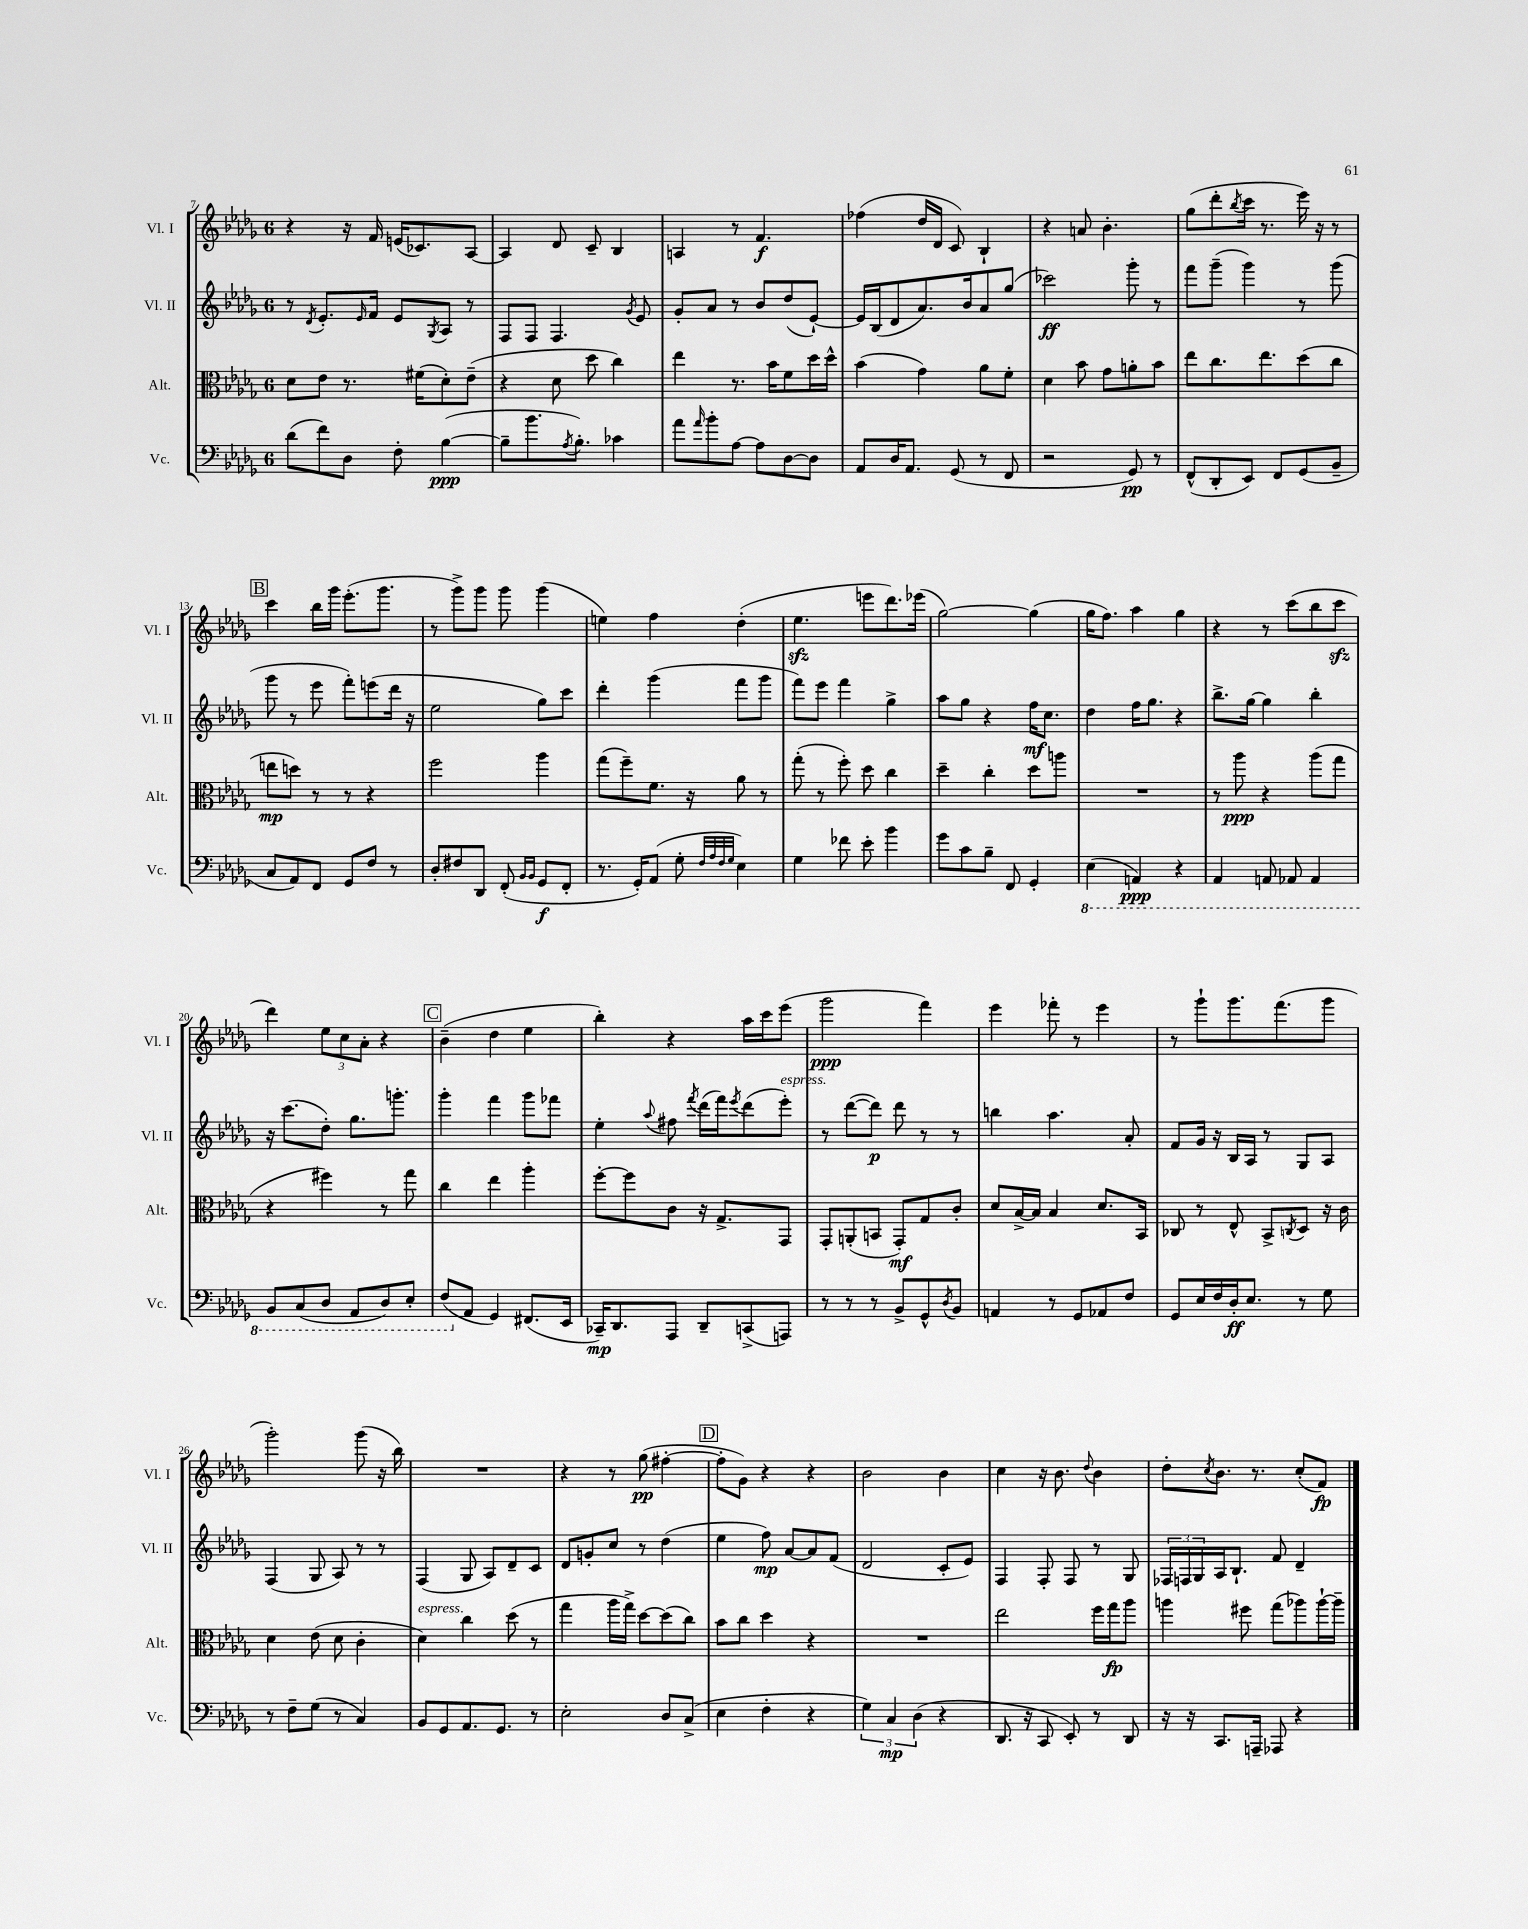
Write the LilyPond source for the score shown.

<<
\new StaffGroup <<
\new Staff = "s0" \with { instrumentName = "Vl. I" shortInstrumentName = "Vl. I" } {
    \clef treble \key des \major \once \override Staff.TimeSignature.style = #'single-digit \time 6/8
    r4 r16 f'16 e'16( ces'8.) aes8~ |
    aes4 des'8 c'8-- bes4 |
    a4 r8 f'4.\f |
    fes''4( des''16 des'16 c'8) bes4-! |
    r4 a'8 bes'4.-. |
    ges''8( des'''8-. \acciaccatura { bes''8 } c'''16 r8. ees'''16) r16 r8 |
    \mark \markup { \box "B" } c'''4 bes''16 ges'''16 ees'''8.-.( ges'''8. |
    r8 ges'''8->) ges'''8 ges'''8 ges'''4( |
    e''4) f''4 des''4-.( |
    ees''4.\sfz e'''8 des'''8.) ees'''16( |
    ges''2~) ges''4( |
    ges''16 f''8.) aes''4 ges''4 |
    r4 r8 c'''8( bes''8 c'''8\sfz |
    des'''4) \tuplet 3/2 { ees''8 c''8 aes'8-. } r4 |
    \mark \markup { \box "C" } bes'4--( des''4 ees''4 |
    bes''4-.) r4 aes''16 c'''16 ees'''8( |
    ges'''2\ppp f'''4) |
    ees'''4 fes'''8-. r8 ees'''4 |
    r8 ges'''8-! ges'''8. f'''8.( ges'''8 |
    ges'''2-.) ges'''8( r16 bes''16) |
    R2. |
    r4 r8 ges''8\pp( fis''4~-. |
    \mark \markup { \box "D" } fis''8-. ges'8) r4 r4 |
    bes'2 bes'4 |
    c''4 r16 bes'8. \appoggiatura { des''8 } bes'4 |
    des''8-. \acciaccatura { c''8 } bes'8. r8. c''8-.( f'8\fp) \bar "|." |
}
\new Staff = "s1" \with { instrumentName = "Vl. II" shortInstrumentName = "Vl. II" } {
    \clef treble \key des \major \once \override Staff.TimeSignature.style = #'single-digit \time 6/8
    r8 \acciaccatura { des'8 } ees'8.-. \grace { ees'16 } f'16 ees'8 \acciaccatura { ges8 } aes8 r8 |
    f8 f8 f4. \acciaccatura { ges'8 } ees'8 |
    ges'8-. aes'8 r8 bes'8 des''8( ees'8~-!) |
    ees'16 bes16( des'8 aes'8.) bes'16 aes'8 ges''8( |
    ces'''2\ff) ges'''8-. r8 |
    f'''8 ges'''8--( ges'''4) r8 ges'''8( |
    \mark \markup { \box "B" } ges'''8 r8 ees'''8 f'''8-.) e'''8( des'''16 r16 |
    ees''2 ges''8) c'''8 |
    des'''4-. ges'''4( f'''8 ges'''8 |
    f'''8) ees'''8 f'''4 ges''4-> |
    aes''8 ges''8 r4 f''16\mf c''8. |
    des''4 f''16 ges''8. r4 |
    bes''8.-> ges''16~ ges''4 bes''4-. |
    r16 c'''8.( des''8-.) ges''8. g'''8.-. |
    \mark \markup { \box "C" } ges'''4-. f'''4 ges'''8 fes'''8 |
    ees''4-. \appoggiatura { aes''8 } fis''8 \acciaccatura { f'''8 } des'''16( f'''16) \acciaccatura { ees'''8 } des'''8( ees'''8-.^\markup { \italic "espress." }) |
    r8 des'''8~( des'''8\p) des'''8 r8 r8 |
    b''4 aes''4. aes'8-. |
    f'8 ges'16 r16 bes16 aes16 r8 ges8 aes8 |
    f4( ges8 aes8) r8 r8 |
    f4( ges8 aes8) des'8-- c'8 |
    des'8 g'8-. c''8 r8 des''4( |
    \mark \markup { \box "D" } ees''4 f''8\mp) aes'8~ aes'8 f'8( |
    des'2 c'8-. ees'8) |
    f4 f8-. f8 r8 ges8 |
    \tuplet 3/2 { fes16 f16 ges16 } aes16 bes8.-! f'8 des'4-- \bar "|." |
}
\new Staff = "s2" \with { instrumentName = "Alt." shortInstrumentName = "Alt." } {
    \clef alto \key des \major \once \override Staff.TimeSignature.style = #'single-digit \time 6/8
    des'8 ees'8 r8. fis'16( des'8-.) ees'8--( |
    r4 des'8 des''8 c''4) |
    ees''4 r8. bes'16 f'8 des''16 des''16-^ |
    bes'4( ges'4) aes'8 f'8-. |
    des'4 bes'8 ges'8 a'8-. bes'8 |
    ees''8 c''8. ees''8. des''8( c''8 |
    \mark \markup { \box "B" } e''8\mp d''8) r8 r8 r4 |
    f''2 aes''4 |
    ges''8( f''8--) f'8. r16 aes'8 r8 |
    ges''8-.( r8 f''8-.) des''8 c''4 |
    des''4-- c''4-. des''8 a''8 |
    R2. |
    r8 aes''8\ppp r4 aes''8( ges''8 |
    r4 fis''4) r8 ges''8 |
    \mark \markup { \box "C" } c''4 ees''4 aes''4-. |
    f''8~-. f''8 c'8 r16 ges8.-> ges,8 |
    ges,8-. a,8-.( b,8 ges,8-.\mf) ges8 c'8-. |
    des'8 bes16~-> bes16 bes4 des'8. bes,16 |
    ces8 r8 ees8-^ bes,8-> \acciaccatura { c8 } des8 r16 c'16 |
    des'4 ees'8( des'8 c'4-. |
    des'4^\markup { \italic "espress." }) c''4 des''8( r8 |
    ges''4 aes''16 ges''16->) des''8~ des''8( c''8) |
    \mark \markup { \box "D" } bes'8 c''8 des''4 r4 |
    R2. |
    ees''2 f''16 ges''16\fp aes''8 |
    a''4 fis''8 ges''8( aes''8) aes''16~-! aes''16-- \bar "|." |
}
\new Staff = "s3" \with { instrumentName = "Vc." shortInstrumentName = "Vc." } {
    \clef bass \key des \major \once \override Staff.TimeSignature.style = #'single-digit \time 6/8
    des'8( f'8) des8 f8-. bes4~\ppp( |
    bes8-- bes'8. \acciaccatura { aes8 } bes8.-.) ces'4 |
    aes'8 \grace { aes'16 } bes'8-. aes8~ aes8 des8~ des8 |
    aes,8 des16 aes,8. ges,8( r8 f,8 |
    r2 ges,8\pp) r8 |
    f,8-^( des,8-. ees,8) f,8 ges,8( bes,8-- |
    \mark \markup { \box "B" } c8 aes,8) f,8 ges,8 f8 r8 |
    des8-. fis8 des,8 f,8-.( \grace { bes,16 bes,16 } ges,8\f f,8-. |
    r8. ges,16-.) aes,8( ges8-. \grace { f32 aes32 f32 ges32 } ees4) |
    ges4 fes'8 ees'8-. bes'4 |
    ges'8 c'8 bes8-- f,8 ges,4-. |
    \ottava #-1 ees,4( a,,4\ppp) r4 |
    aes,,4 a,,8 aes,,8 aes,,4 |
    bes,,8 c,8( des,8 aes,,8 des,8) ees,8-. |
    \mark \markup { \box "C" } f,8( \ottava #0 aes,8 ges,4) fis,8.( ees,16 |
    ces,16--\mp) des,8. aes,,8 des,8-- c,8->( a,,8) |
    r8 r8 r8 bes,8-> ges,8-^ \acciaccatura { des8 } bes,8 |
    a,4 r8 ges,8 aes,8 f8 |
    ges,8 ees16 f16 des16-.\ff ees8. r8 ges8 |
    r8 f8-- ges8( r8 c4) |
    bes,8 ges,8 aes,8. ges,8. r8 |
    ees2-. des8 c8->( |
    \mark \markup { \box "D" } ees4 f4-. r4 |
    \tuplet 3/2 { ges4) c4\mp des4( } r4 |
    des,8. r16 c,8 ees,8-.) r8 des,8 |
    r16 r16 c,8. a,,16-- aes,,8 r4 \bar "|." |
}
>>
>>
\layout { \context { \Score currentBarNumber = #7 } }
